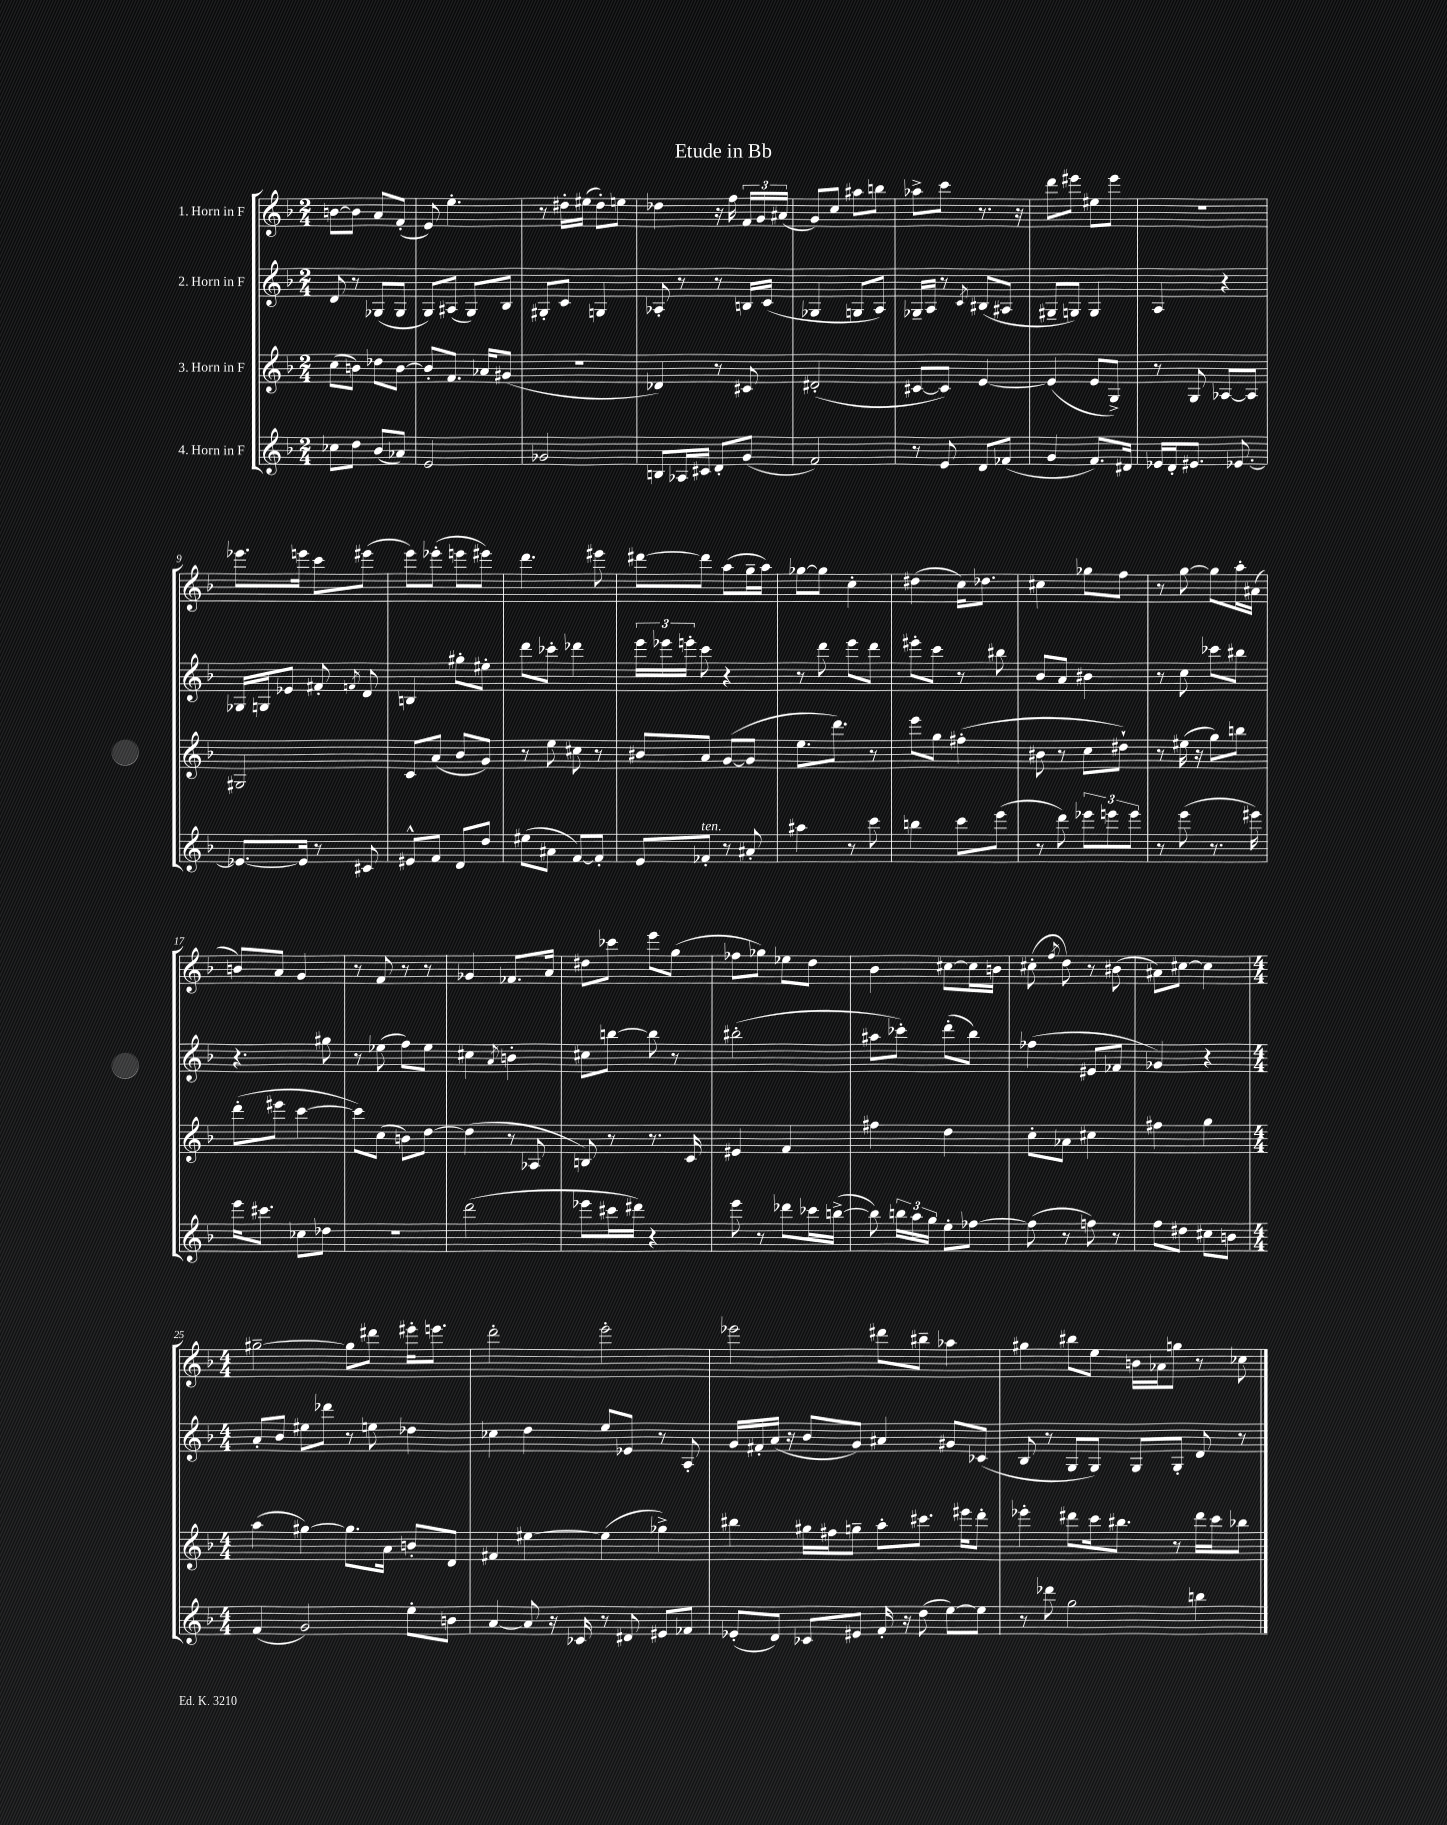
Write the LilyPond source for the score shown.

\header { title = "Etude in Bb" }
<<
\new StaffGroup <<
\new Staff = "s0" \with { instrumentName = "1. Horn in F" } {
    \clef treble \key f \major \numericTimeSignature \time 2/4
    \autoBeamOff b'8[~ b'8] a'8[ f'8]-.( |
    e'8) e''4.-. |
    r8 dis''16[-. eis''16]( dis''8[-.) e''8] |
    des''4 r16 f''16 \tuplet 3/2 { f'16[ g'16 ais'16]( } |
    g'8[) c''8] ais''8[ b''8] |
    aes''8[-> c'''8] r8. r16 |
    d'''8[ eis'''8] eis''8[ eis'''8] |
    R2 |
    ees'''8.[ e'''16] c'''8[ eis'''8]( |
    e'''8[) ees'''8]-.( e'''8[ eis'''8]) |
    d'''4. eis'''8 |
    dis'''8[~ dis'''8] a''8[( g''16-- a''16]) |
    ges''8[~ ges''8] c''4-. |
    dis''4( c''16[) des''8.] |
    cis''4 ges''8[ f''8] |
    r8 g''8~ g''8[ a''16-. ais'16]( |
    b'8[) a'8] g'4 |
    r8 f'8 r8 r8 |
    ges'4 fes'8.[ a'16] |
    dis''8[ ces'''8] e'''8[ g''8]( |
    fes''8[ ges''8]) ees''8[ d''8] |
    bes'4 cis''8[~ cis''16 b'16] |
    cis''8-.( \acciaccatura { f''8 } d''8) r8 bis'8( |
    ais'8[) cis''8]~ cis''4 |
    \numericTimeSignature \time 4/4 gis''2~-- gis''8[ dis'''8] eis'''16[-. e'''8.] |
    d'''2-. e'''2-. |
    ees'''2 dis'''8[ bis''8]-- aes''4 |
    gis''4 bis''8[ e''8] b'16[ aes'16 g''8] r8 ces''8 \bar "|." |
}
\new Staff = "s1" \with { instrumentName = "2. Horn in F" } {
    \clef treble \key f \major \numericTimeSignature \time 2/4
    \autoBeamOff d'8 r8 ges8[( ges8] |
    g8[) ais8]( g8[) bes8] |
    gis8[-. c'8] g4 |
    aes8-. r8 r8 b16[ c'16]( |
    ges4 g8[ a8]) |
    ges16[-- a16] r8 \acciaccatura { c'8 } bis8[( ais8] |
    gis8[-- g8]) g4 |
    a4 r4 |
    ges16[ g16 ees'8] fis'8-. \acciaccatura { f'8 } d'8 |
    b4 gis''8[-. eis''8]-. |
    d'''8[ ces'''8]-. des'''4 |
    \tuplet 3/2 { e'''16[ ees'''16 e'''16]-. } c'''8 r4 |
    r8 d'''8 e'''8[ d'''8] |
    eis'''8[-. c'''8] r8 bis''8 |
    bes'8[ a'8] bis'4 |
    r8 c''8 ces'''8[ bis''8] |
    r4. gis''8 |
    r8 ees''8( f''8[) ees''8] |
    cis''4 \acciaccatura { a'8 } b'4-. |
    cis''8[ b''8]~ b''8 r8 |
    bis''2-.( |
    ais''8[ ces'''8]-.) d'''8[-.( bes''8]) |
    fes''4( eis'8[ fes'8] |
    ges'4) r4 |
    \numericTimeSignature \time 4/4 a'8[-. bes'8] eis''8[ des'''8] r8 e''8 des''4 |
    ces''4 d''4 e''8[ ees'8] r8 a8-. |
    g'16[ fis'16-. a'16]( r16 bes'8[ g'8]) ais'4 gis'8[ ces'8]( |
    bes8 r8 g8[ g8]) g8[ g8]-. d'8 r8 \bar "|." |
}
\new Staff = "s2" \with { instrumentName = "3. Horn in F" } {
    \clef treble \key f \major \numericTimeSignature \time 2/4
    \autoBeamOff c''8[( b'8]) des''8[ b'8]~ |
    b'8[-. f'8.] aes'16[ gis'8]( |
    R2 |
    des'4) r8 cis'8 |
    dis'2-.( |
    cis'8[~ cis'8]) e'4~ |
    e'4( e'8[ g8]->) |
    r8 g8 aes8[~ aes8] |
    gis2 |
    c'8[ a'8]( bes'8[ g'8]) |
    r8 e''8 cis''8 r8 |
    bis'8[ a'8] g'8[~( g'8] |
    e''8.[ d'''8.]) r8 |
    e'''8[ g''8] fis''4-.( |
    bis'8 r8 c''8[ dis''8]-!) |
    r8 eis''16( r16 g''8[) b''8] |
    d'''8[-.( eis'''8] c'''4~ |
    c'''8[) c''8]( b'8[) d''8]~ |
    d''4( r8 aes8 |
    b8) r8 r8. c'16 |
    eis'4 f'4 |
    fis''4 d''4 |
    c''8[-. aes'8] cis''4 |
    fis''4 g''4 |
    \numericTimeSignature \time 4/4 a''4( gis''4~) gis''8.[ a'16] b'8[-. d'8] |
    fis'4 eis''4~ eis''4( ges''4->) |
    bis''4 gis''16[ fis''16 g''8]-- a''8[-. cis'''8.] eis'''16[ d'''8]-. |
    ees'''4-. dis'''8[ c'''16 bis''8.] r8 dis'''16[ c'''16 bes''8] \bar "|." |
}
\new Staff = "s3" \with { instrumentName = "4. Horn in F" } {
    \clef treble \key f \major \numericTimeSignature \time 2/4
    \autoBeamOff ces''8[ d''8] bes'8[( aes'8]) |
    e'2 |
    ges'2 |
    b8[ aes16 cis'16] d'8[-. g'8]( |
    f'2) |
    r8 e'8 d'8[ fes'8]( |
    g'4 f'8.[) dis'16] |
    ees'16[ d'16-. eis'8.] ees'8.~ |
    ees'8.[~ ees'16] r8 cis'8 |
    eis'8[-^ f'8] d'8[ d''8] |
    eis''8[( ais'8] f'8[~) f'8]-. |
    e'8[ fes'8]-.^\markup { \italic "ten." } r8 ais'8-. |
    ais''4 r8 c'''8 |
    b''4 c'''8[ e'''8]( |
    r8 d'''8) \tuplet 3/2 { ees'''8[ e'''8 e'''8] } |
    r8 e'''8( r8. eis'''16) |
    e'''16[ cis'''8.] ces''8[ des''8] |
    R2 |
    d'''2( |
    ees'''8[ cis'''16 dis'''16]) r4 |
    e'''8 r8 des'''8[ ces'''16 b''16]~->( |
    b''8) \tuplet 3/2 { b''16[ a''16 g''16] } e''8[-. fes''8]~ |
    fes''8( r8 f''8) r8 |
    f''8[ dis''8] cis''8[ b'8] |
    \numericTimeSignature \time 4/4 f'4( g'2) e''8[-. b'8] |
    a'4~ a'8 r16 ces'16 r8 dis'8 eis'8[ fes'8] |
    ees'8[-.( d'8]) ces'8[ eis'8] f'16-. r16 d''8( e''8[~) e''8] |
    r8 des'''8 g''2 b''4 \bar "|." |
}
>>
>>
